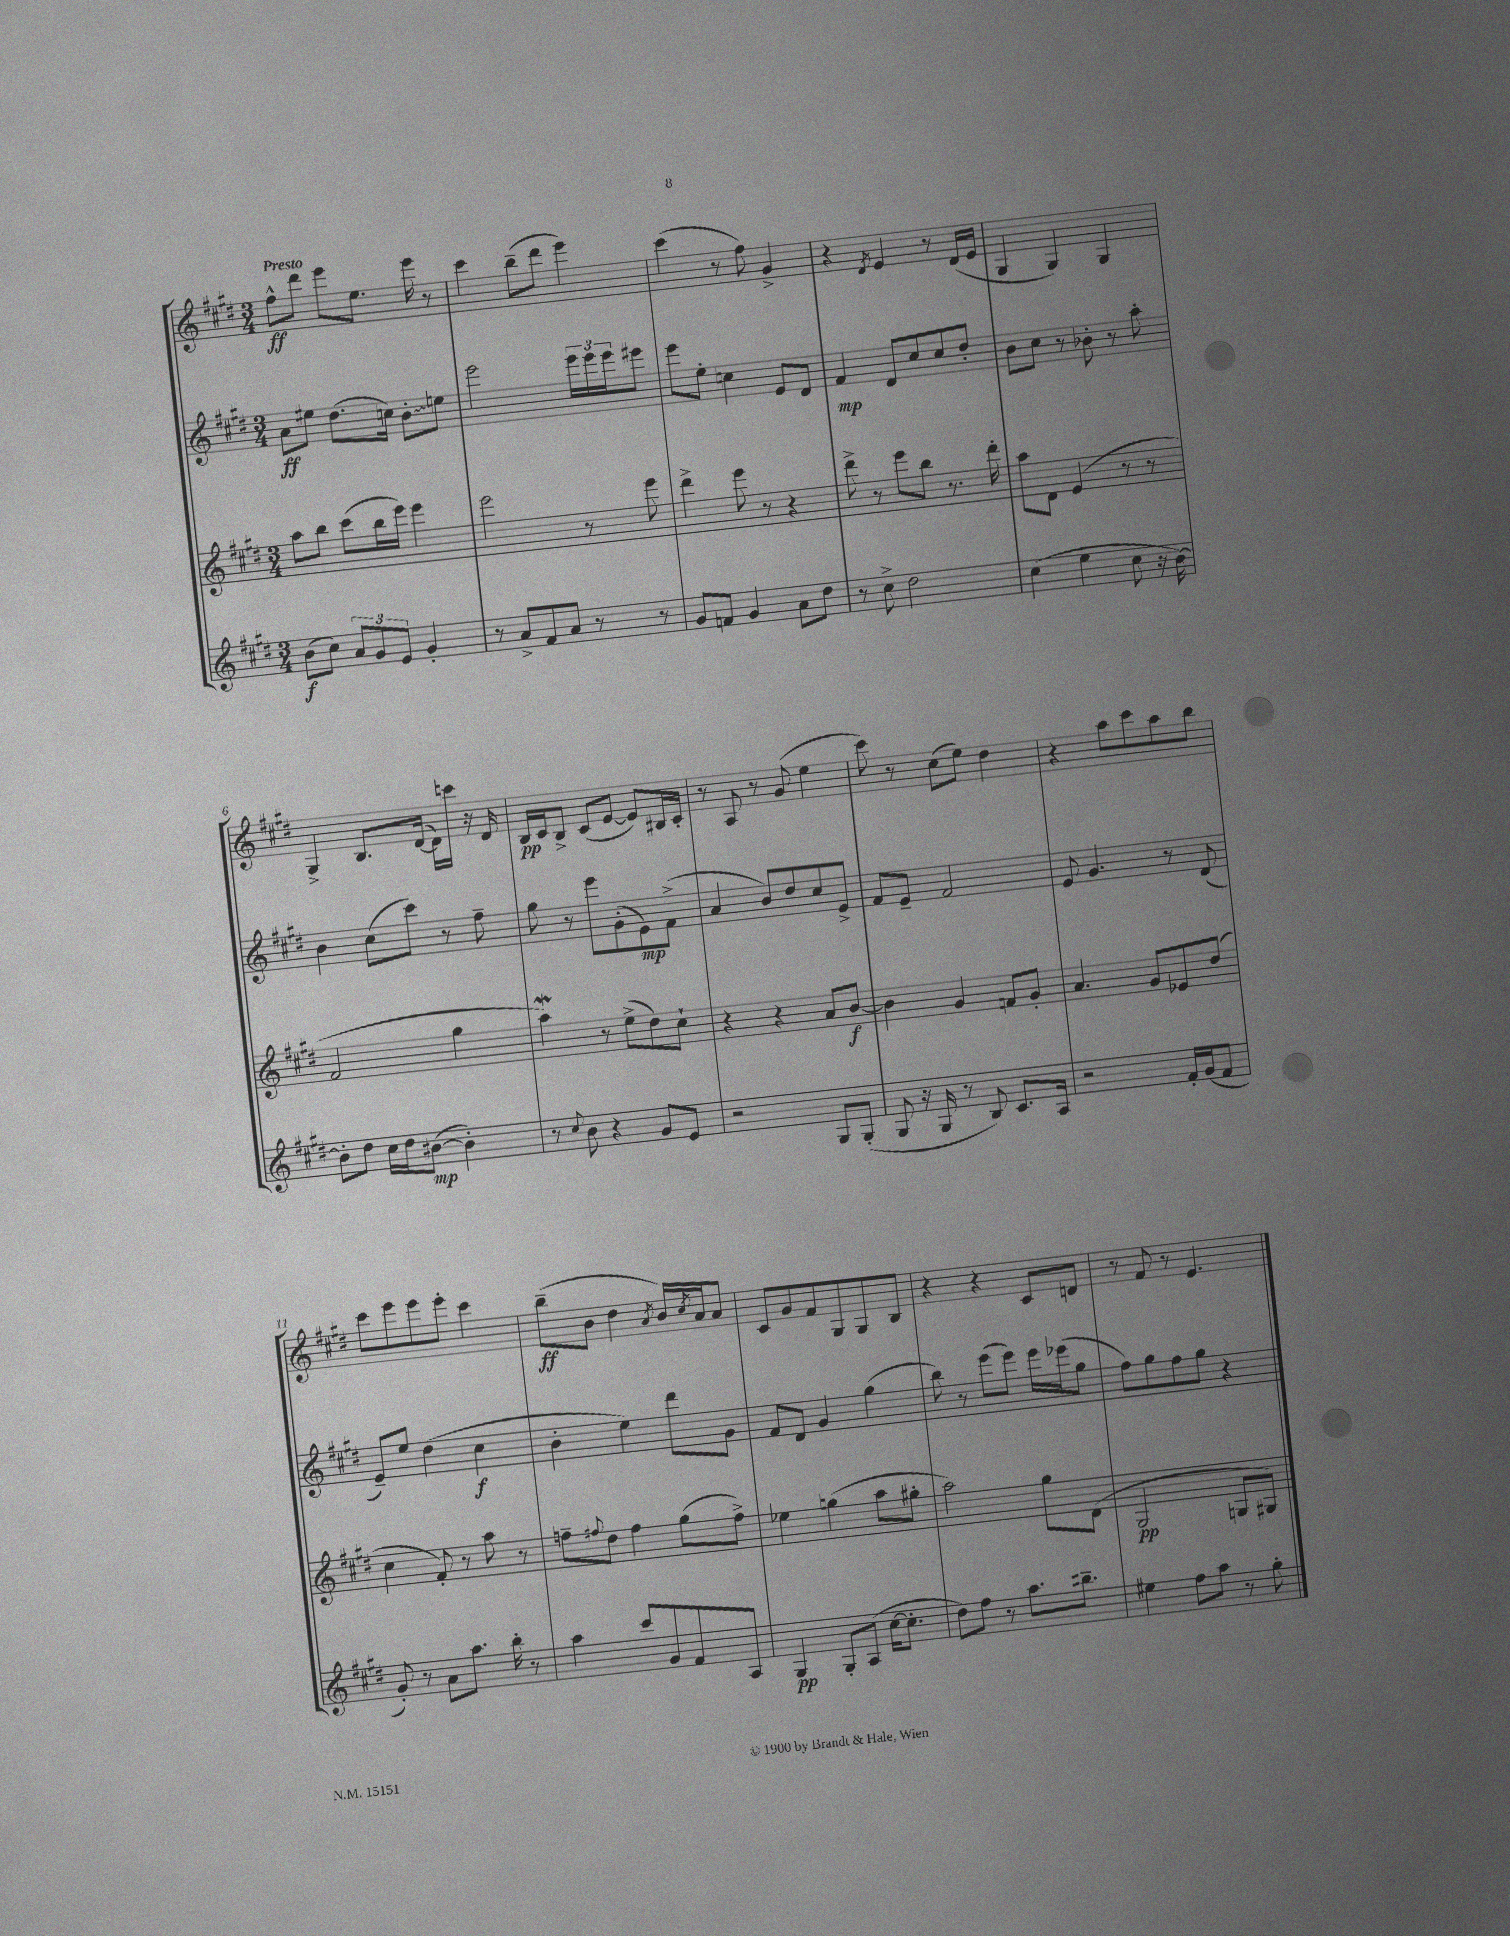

**kern	**kern	**kern	**kern
*staff4	*staff3	*staff2	*staff1
*clefG2	*clefG2	*clefG2	*clefG2
*k[f#c#g#d#]	*k[f#c#g#d#]	*k[f#c#g#d#]	*k[f#c#g#d#]
*M3/4	*M3/4	*M3/4	*M3/4
(8b	8aa	8a	8ff#^^
8cc#)	8bb	8ee#	8ddd#
12a	(8ccc#	(8.dd#	8eee
12g#	.	.	.
.	16bb	.	8.ee
12e	.	.	.
.	16eee)	16cc)	.
4g#'	4eee	8b'	.
.	.	.	16eee
.	.	8ee	8r
=	=	=	=
8r	2eee	2eee	4ccc#
8a^	.	.	.
8f#	.	.	(8bb~
8a	.	.	8ddd#
8r	8r	24eee	4eee)
.	.	24eee	.
.	.	24eee	.
8r	8eee	8eee#	.
=	=	=	=
8g#	4ddd#^	8eee	(4ccc#
8f	.	8ee'	.
4g#	8eee	4cc	8r
.	8r	.	8ff#)
8a	4r	8e	4g#^
8dd#	.	8d#	.
=	=	=	=
8r	8ddd#^	4f#	4r
8cc#^	8r	.	.
.	.	.	8qd#
2dd#	8eee	8d#	4e
.	8bb	8cc#	.
.	8.r	8cc#	8r
.	.	8dd#'	(16d#
.	16ddd#'	.	16e
=	=	=	=
(4cc#	8aa	8b	4G#
.	8d#	8cc#	.
4ee	(4e	8r	4G#)
.	.	8b-'	.
8cc#	8r	8r	4G#
16r	8r	8aa'	.
[16b)	.	.	.
=	=	=	=
8b']	2f#	4b	4G#^
8dd#	.	.	.
16cc#	.	(8cc#	8.B
16dd#	.	.	.
([8b#	.	8ccc#)	.
.	.	.	([16d#
4b#'])	4gg#	8r	16d#])
.	.	.	16ccc
.	.	8ff#~	16r
.	.	.	16d#
=	=	=	=
8r	4aa)	8gg#	16B
.	.	.	16c#
8qqcc#	.	.	.
8b	.	8r	8B^
4r	8r	8eee	(8c#
.	(8ee^	(8g#'	[8e
8g#	8dd#)	8e)	8e])
8e	8cc#`	(8f#^	16B#
.	.	.	16c#'
=	=	=	=
2r	4r	4a	8r
.	.	.	8A
.	4r	8b)	8r
.	.	8dd#	(8g#
8G#	8a	8cc#	4ee
(8G#'	[8b	8e^	.
=	=	=	=
8G#	4b]	8f#	8ccc#)
16r	.	8e~	8r
16G#	.	.	.
8r	4g#	2f#	(8cc#
8B)	.	.	8ee)
8.c#	8f	.	4dd#
.	8g#'	.	.
16A	.	.	.
=	=	=	=
2r	4.a	8e	4r
.	.	4.g#	.
.	.	.	8aa
.	8g#	.	8ccc#
16f#'	8e-	8r	8aa
(16g#	.	.	.
8f#	(8dd#	(8d#	8bb
=	=	=	=
8g#')	4cc#	8e~)	8ccc#
8r	.	8ee	8eee
8a	8f#')	(4dd#	8eee
8.aa	8r	.	8eee'
.	8aa	4cc#	4ccc#
16bb'	.	.	.
8r	8r	.	.
=	=	=	=
4aa	8ff~	4b'	(8bb~
.	8qqff#	.	.
.	8dd#	.	8b
8ccc#	4ff#	4ee)	4dd#
8g#	.	.	.
.	.	.	8qa
8f#	(8gg#	8ddd#	16b)
.	.	.	8qcc#
.	.	.	16a
8A	8ff#^)	8g#	8a
=	=	=	=
4G#	4ee-	8f#	8c#
.	.	8d#	8g#
8G#'	(4gg	4g#	8f#
(8A	.	.	8G#
[16cc#	8aa	(4gg#	8G#
8.cc#']	.	.	.
.	8gg#'	.	8B
=	=	=	=
8dd#)	2aa)	8bb)	4r
8ff#	.	8r	.
8r	.	(8eee	4r
8.aa	.	8eee)	.
.	8gg#	16eee	8c#
8.bb#~	.	(16eee-	.
.	(8d#	8gg#	8d
=	=	=	=
4ee#	2G#	8ff#)	8r
.	.	8gg#	8f#
8ff#	.	8ff#	8r
8aa	.	8gg#	4.e
8r	8G	4r	.
8gg#'	8G#)	.	.
==	==	==	==
*-	*-	*-	*-
